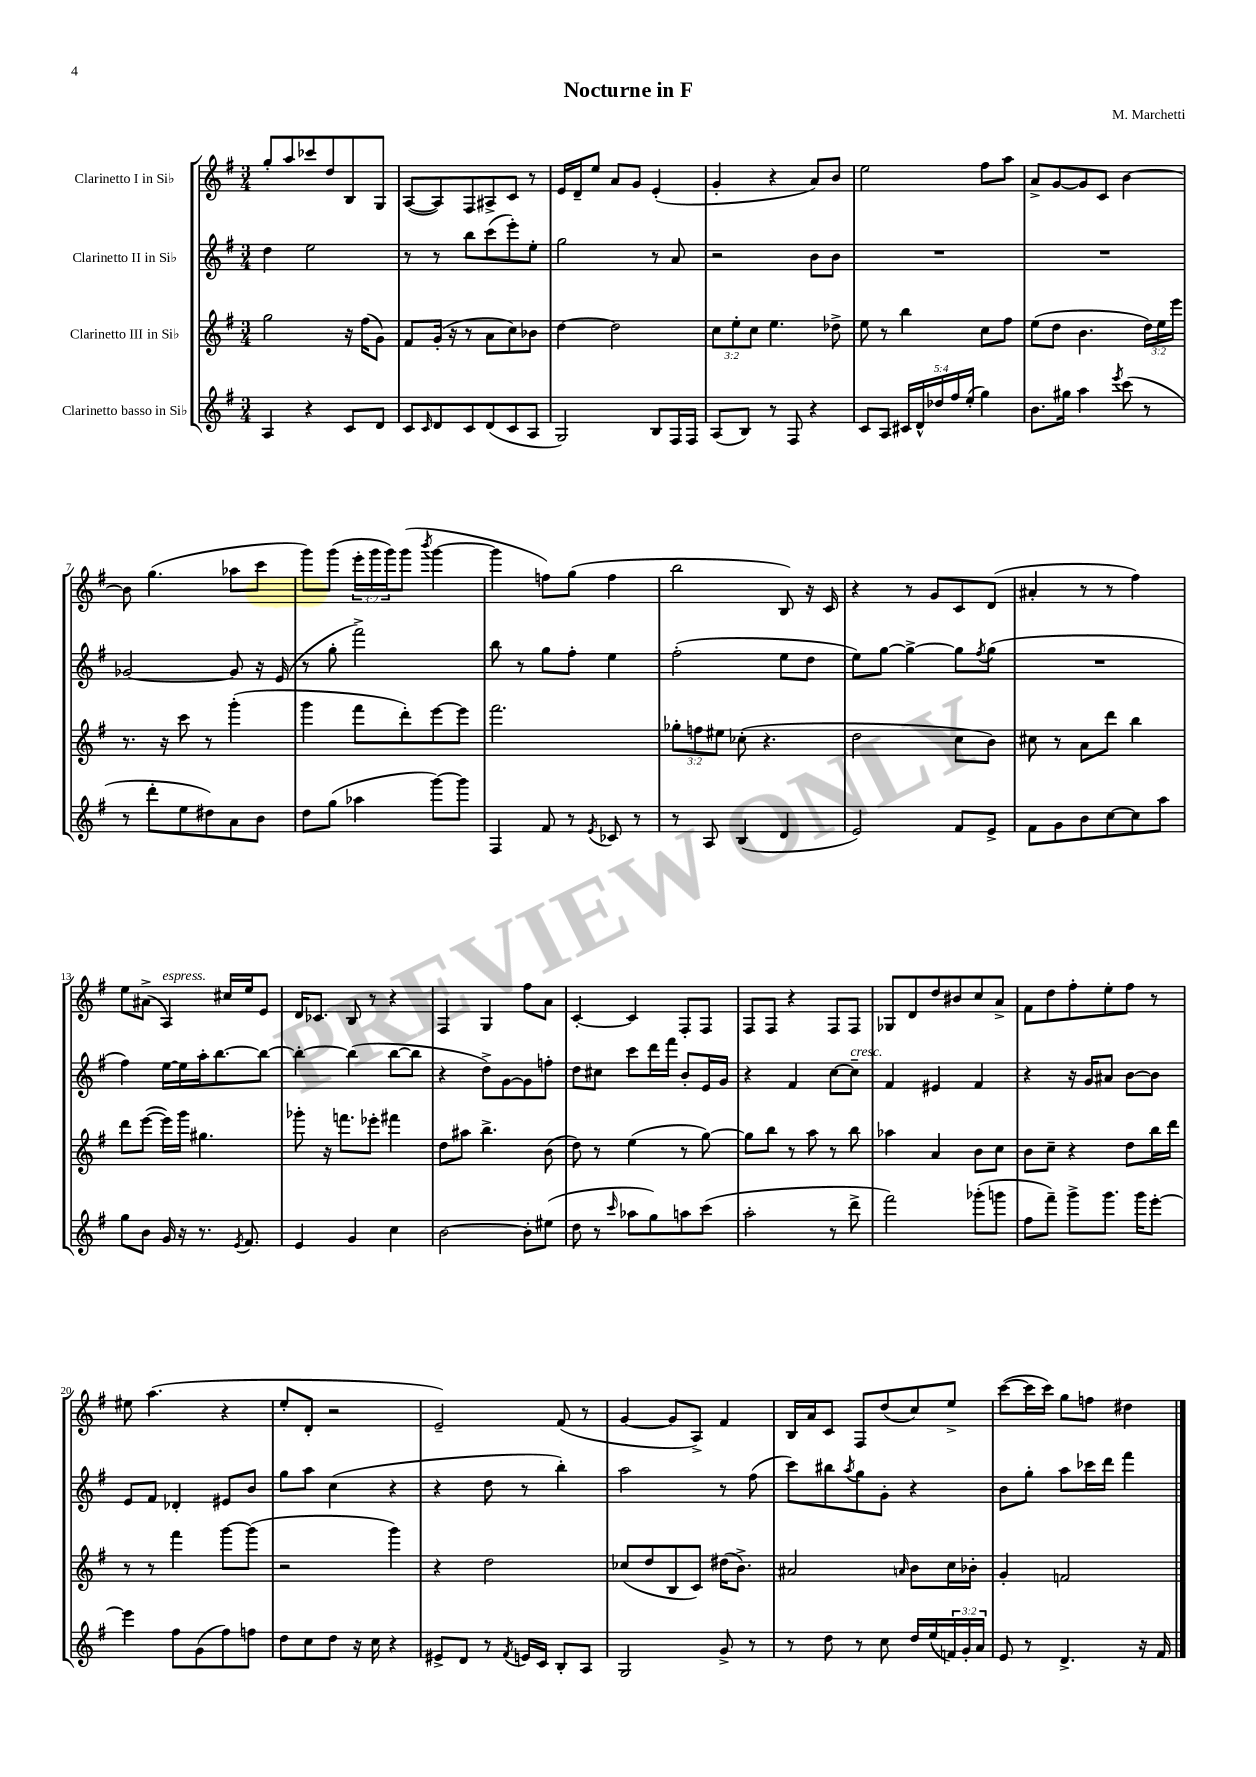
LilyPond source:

\header { title = "Nocturne in F" composer = "M. Marchetti" }
<<
\new StaffGroup <<
\new Staff = "s0" \with { instrumentName = "Clarinetto I in Sib" } {
    \clef treble \key g \major \numericTimeSignature \time 3/4 \override Staff.TupletNumber.text = #tuplet-number::calc-fraction-text
    g''8-. a''8 ces'''8 d''8 b8 g8 |
    a8~( a8) fis8 ais8-> c'8 r8 |
    e'16 d'16-- e''8 a'8 g'8 e'4-.( |
    g'4-. r4 a'8) b'8 |
    e''2 fis''8 a''8 |
    a'8-> g'8~ g'8 c'8 b'4~ |
    b'8 g''4.( aes''8 c'''8 |
    g'''8) g'''8( \tuplet 3/2 { e'''16-. g'''16 g'''16) } g'''8( \acciaccatura { b'''8 } g'''4~ |
    g'''4 f''8) g''8( f''4 |
    b''2 b8) r16 c'16 |
    r4 r8 g'8 c'8 d'8( |
    ais'4-. r8 r8 fis''4) |
    e''8 ais'8->( a4^\markup { \italic "espress." }) cis''16 e''16 e'8 |
    d'16 ces'8. b8 r8 r4 |
    fis4 g4 fis''8 a'8 |
    c'4~-. c'4 fis8-. fis8 |
    fis8 fis8 r4 fis8 fis8 |
    ges8 d'8 d''8 bis'8 c''8 a'8-> |
    fis'8 d''8 fis''8-. e''8-. fis''8 r8 |
    eis''8 a''4.( r4 |
    e''8-. d'8-. r2 |
    e'2--) fis'8( r8 |
    g'4~ g'8 a8->) fis'4 |
    b16 a'16 c'8 fis8 d''8( c''8) e''8-> |
    c'''8~( c'''16 c'''16) g''8 f''8 dis''4 \bar "|." |
}
\new Staff = "s1" \with { instrumentName = "Clarinetto II in Sib" } {
    \clef treble \key g \major \numericTimeSignature \time 3/4
    d''4 e''2 |
    r8 r8 b''8 c'''8( e'''8-.) e''8-. |
    g''2 r8 a'8 |
    r2 b'8 b'8 |
    R2. |
    R2. |
    ges'2~ ges'8 r16 e'16( |
    r8 g''8-. fis'''2->) |
    b''8 r8 g''8 fis''8-. e''4 |
    fis''2-.( e''8 d''8 |
    e''8) g''8~ g''4~-> g''8 \acciaccatura { fis''8 } g''8( |
    R2. |
    fis''4) e''16~ e''16 a''16-. b''8.~ b''8~ |
    b''4~-. b''4( b''8~ b''8 |
    r4 d''8->) g'8~ g'8 f''8-. |
    d''8 cis''8 c'''8 d'''16 fis'''16 b'8-. e'16 g'16 |
    r4 fis'4 c''8~ c''8--^\markup { \italic "cresc." } |
    fis'4 eis'4 fis'4 |
    r4 r16 g'16 ais'8 b'8~ b'8 |
    e'8 fis'8 des'4-. eis'8 b'8 |
    g''8 a''8 c''4( r4 |
    r4 d''8 r8 b''4-.) |
    a''2 r8 fis''8( |
    c'''8) bis''8 \acciaccatura { a''8 } g''8 g'8-. r4 |
    b'8 g''8-. a''8 ces'''16 d'''16 fis'''4 \bar "|." |
}
\new Staff = "s2" \with { instrumentName = "Clarinetto III in Sib" } {
    \clef treble \key g \major \numericTimeSignature \time 3/4 \override Staff.TupletNumber.text = #tuplet-number::calc-fraction-text
    g''2 r16 fis''16( g'8) |
    fis'8 g'16-.( r16 r8 a'8 c''8) bes'8 |
    d''4~ d''2 |
    \tuplet 3/2 { c''8 e''8-. c''8 } e''4. des''8-> |
    e''8 r8 b''4 c''8 fis''8 |
    e''8( d''8 b'4. \tuplet 3/2 { d''16) e''16 e'''16 } |
    r8. r16 c'''8 r8 g'''4-.( |
    g'''4 fis'''8 d'''8-.) e'''8~ e'''8 |
    fis'''2. |
    \tuplet 3/2 { ges''8-. f''8 eis''8 } ces''8-.( r4. |
    d''2 c''8 b'8) |
    cis''8 r8 a'8 d'''8 b''4 |
    d'''8 e'''8~( e'''16) g'''16 gis''4. |
    ges'''8-. r16 f'''8. ees'''8-. fis'''4 |
    d''8 ais''8 b''4.-> b'8( |
    d''8) r8 e''4( r8 g''8~) |
    g''8 b''8 r8 a''8 r8 b''8 |
    aes''4 a'4 b'8 c''8 |
    b'8 c''8-- r4 d''8 b''16 d'''16 |
    r8 r8 fis'''4 g'''8~ g'''8( |
    r2 g'''4) |
    r4 d''2 |
    ces''8( d''8 b8 c'8) dis''16( b'8.->) |
    ais'2 \grace { a'16 } b'8 c''16 bes'16-. |
    g'4-. f'2 \bar "|." |
}
\new Staff = "s3" \with { instrumentName = "Clarinetto basso in Sib" } {
    \clef treble \key g \major \numericTimeSignature \time 3/4 \override Staff.TupletNumber.text = #tuplet-number::calc-fraction-text
    a4 r4 c'8 d'8 |
    c'8 \grace { c'16 } d'8 c'8 d'8( c'8 a8 |
    g2) b8 fis16 fis16 |
    a8( b8) r8 fis8 r4 |
    c'8 a8 \tuplet 5/4 { cis'16 d'16-^ des''16 fis''16 e''16-.( } g''4) |
    b'8. gis''16 a''4 \acciaccatura { e'''8 } c'''8( r8 |
    r8 d'''8-. e''8 dis''8) a'8 b'8 |
    d''8 g''8( aes''4 g'''8~) g'''8 |
    fis4 fis'8 r8 \acciaccatura { e'8 } ces'8 r8 |
    r8 a8 b4( d'4 |
    e'2) fis'8 e'8-> |
    fis'8 g'8 b'8 c''8~ c''8 a''8 |
    g''8 b'8 g'16 r16 r8. \acciaccatura { e'8 } fis'8. |
    e'4 g'4 c''4 |
    b'2~ b'8-. eis''8( |
    d''8 r8 \grace { c'''16 } aes''8 g''8) a''8 c'''8( |
    a''2-. r8 d'''8-> |
    fis'''2) ges'''8-.( g'''8 |
    fis''8 fis'''8--) g'''8-> g'''8. g'''16 e'''8~-. |
    e'''4 fis''8 g'8( fis''8) f''8 |
    d''8 c''8 d''8 r16 c''16 r4 |
    eis'8-> d'8 r8 \acciaccatura { fis'8 } e'16 c'16 b8-. a8 |
    g2 g'8-> r8 |
    r8 d''8 r8 c''8 d''16 e''16( \tuplet 3/2 { f'16) g'16-. a'16 } |
    e'8 r8 d'4.-> r16 fis'16 \bar "|." |
}
>>
>>
